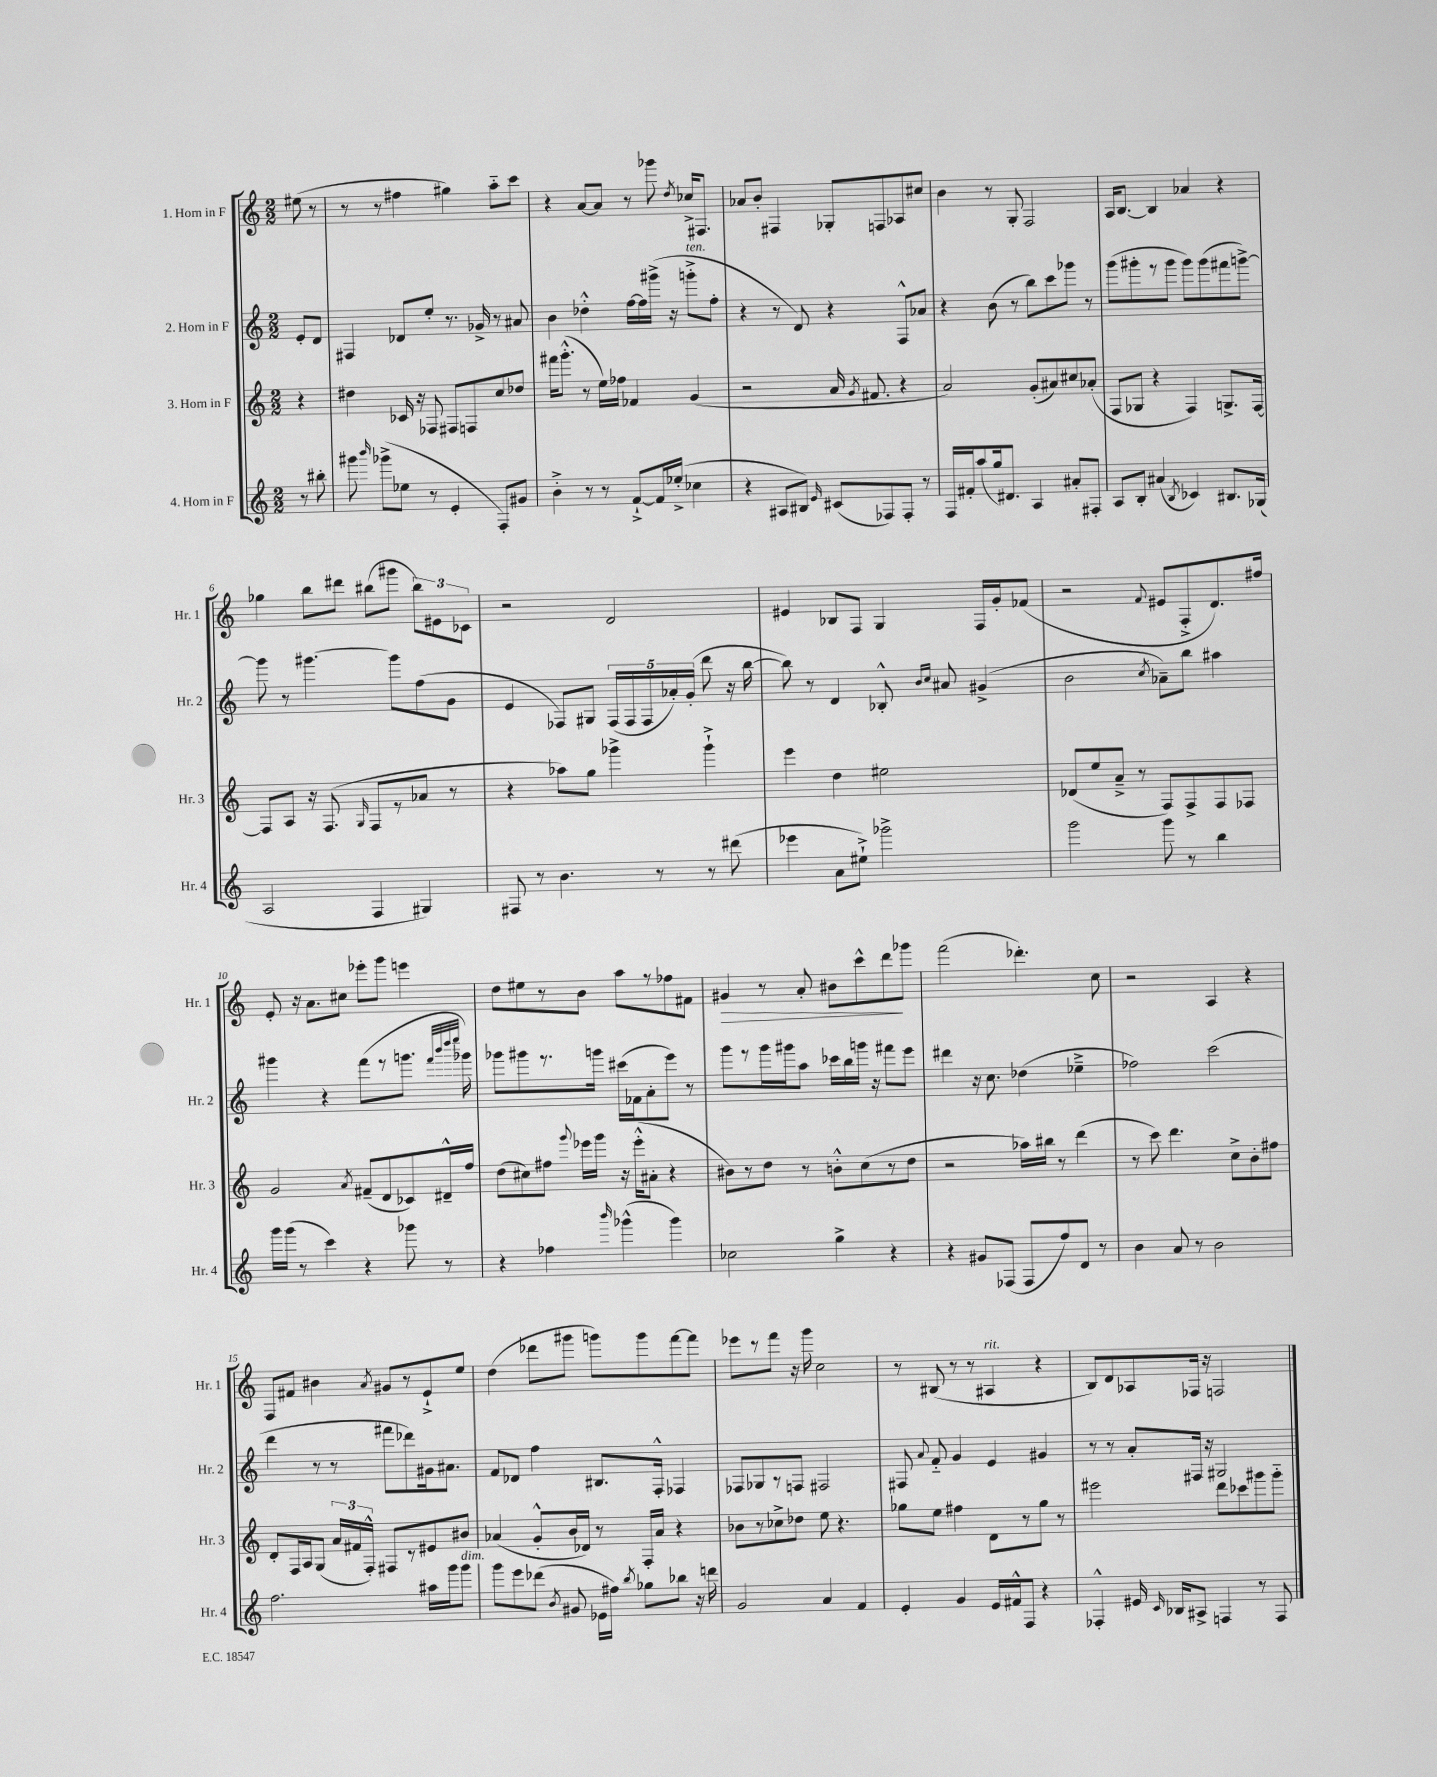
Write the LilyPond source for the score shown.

<<
\new StaffGroup <<
\new Staff = "s0" \with { instrumentName = "1. Horn in F" shortInstrumentName = "Hr. 1" } {
    \clef treble \key c \major \numericTimeSignature \time 2/2 \partial 4
    \autoBeamOff eis''8( r8 |
    r8 r8 fis''4 gis''4) a''8[-_ c'''8] |
    r4 a'8[~ a'8] r8 ges'''8 \acciaccatura { d''8 } ces''16[-> fis8.] |
    aes'8[ b'8]-. fis4 ges8[-. f8 aes8 cis''8] |
    b'4 r8 g8-. f2 |
    a16[ b8.]~ b4 aes'4 r4 |
    ges''4 b''8[ dis'''8] bis''8[( gis'''8] \tuplet 3/2 { bis''8[) eis'8 ces'8] } |
    r2 d'2 |
    eis'4 bes8[ f8] g4 f16[ g'16-. fes'8]( |
    r2 \appoggiatura { f'8 } eis'8[ f8-.-> d'8.) fis''16] |
    e'8-. r16 a'8.[ cis''8] ees'''8[-. g'''8] e'''4 |
    d''8[ eis''8 r8 b'8] a''8[ r8 fes''8 fis'8] |
    gis'4\> r8 a'8-. bis'8[ c'''8-^ d'''8\! ges'''8] |
    f'''2( des'''4.-.) c''8 |
    r2 a4 r4 |
    f8[ fis'8] bis'4 \acciaccatura { a'8 } gis'8[ r8 e'8-!-> e''8] |
    d''4( des'''8[ gis'''8] g'''8[) g'''8 f'''8~ f'''8] |
    ees'''8[ r8 f'''8] r16 g'''16 c''2 |
    r8 bis8( r8 r8 ais4^\markup { \italic "rit." } r4 |
    b8[) d'8 aes8 fes16] r16 f2 \bar "|." |
}
\new Staff = "s1" \with { instrumentName = "2. Horn in F" shortInstrumentName = "Hr. 2" } {
    \clef treble \key c \major \numericTimeSignature \time 2/2 \partial 4
    \autoBeamOff e'8[-. d'8] |
    fis4 des'8[ e''8]-. r8. ges'16-> r8 ais'8 |
    b'4 des''4-.-^ f''16[~ f''16 gis'''16]->( r16 g'''8[-.->^\markup { \italic "ten." } f''8]-. |
    r4 r8 d'8) r4 f8[-^ aes'8] |
    r4 b'8( r8 b''8[) c'''8 ges'''8] r8 |
    g'''8[( gis'''8-. r8 gis'''8] gis'''8[) gis'''8( fis'''8 g'''8]~->) |
    g'''8 r8 gis'''4.~ gis'''8[ f''8( g'8] |
    e'4 fes8[) gis8] \tuplet 5/4 { fes16[( fes16 fes16 aes'16-.) g'16]-.( } d'''8 r16 b''16~ |
    b''8) r8 d'4 bes8-.-^ \grace { b'16[ c''16] } ais'8 gis'4->( |
    b'2 \acciaccatura { c''8 } aes'8[--) b''8] ais''4 |
    gis'''4 r4 f'''8[( r8 g'''8.] \grace { f'''32[ b'''32 d''''32 e''''32] } ges'''16) |
    ges'''8[ gis'''8 r8. g'''16] cis'''16[( fes'16 a'8-. e'''8]) r8 |
    g'''8[ r8 g'''16 gis'''16 a''8] ces'''16[ b''16 g'''16] r16 fis'''8[ e'''8] |
    dis'''4 r16 c''8. des''4( ees''4---> |
    fes''2) c'''2( |
    d'''4 r8 r8 fis'''8[ des'''8) gis'16 ais'8.] |
    f'8[ des'8] f''4 bis8.[ f16]-.-^ fes4 |
    fes8[ ges8 r8 f8] fis2 |
    fis8 \appoggiatura { a'8 } f'8-_ g'4 e'4 gis'4 |
    r8 r8 a'8[-. fis16] r16 gis2 \bar "|." |
}
\new Staff = "s2" \with { instrumentName = "3. Horn in F" shortInstrumentName = "Hr. 3" } {
    \clef treble \key c \major \numericTimeSignature \time 2/2 \partial 4
    \autoBeamOff r4 |
    dis''4 ces'16 r16 fes8 fis8[ f8 c''8 des''8] |
    fis'''16[ g'''8.]-.-^( r8 e''16[) fes''16] fes'4 g'4( |
    r2 a'16 \acciaccatura { g'8 } fis'8. r4 |
    a'2) g'8[-.( ais'8) cis''8 aes'8]-.( |
    f8[ ges8] r4 f4) g8.[-> f16]~ |
    f8[ a8] r16 f8.( \grace { g16 } f8[ r8 aes'8] r8 |
    r4 aes''8[) g''8] ges'''4-> ges'''4-!-> |
    e'''4 d''4 eis''2 |
    des'8[( e''8 a'8]---> r8 f8[) f8-> f8 fes8] |
    g'2 \acciaccatura { a'8 } fis'8[--( d'8 ces'8) dis'16---^ f''16] |
    d''8[( cis''8) fis''8] \appoggiatura { g'''8 } ees'''16[ g'''16] r16 ees'''16[-.-^( ais'8]-. r4 |
    bis'8[) r8 d''8] r8 b'8[-.-^ c''8( r8 d''8] |
    r2 aes''16[) bis''16] r8 d'''4( |
    r8 c'''8) d'''4. c''8[-> b'8-. fis''8] |
    d'8[-. f16 a16 g8]( \tuplet 3/2 { a'16[ fis'16 f16]-.-^) } fis8[ r8 eis'8 bis'8] |
    aes'4( g'8[-.-^ b'16 des'16]) r8 f16[-. aes'16] r4 |
    bes'8[ r8 ces''8-> des''8] e''8 r4. |
    ges''8[ e''8] fis''4 d'8[ r8 ges''8] r8 |
    eis'''2 d'''8[ ces'''8 gis'''8 gis'''8]-_ \bar "|." |
}
\new Staff = "s3" \with { instrumentName = "4. Horn in F" shortInstrumentName = "Hr. 4" } {
    \clef treble \key c \major \numericTimeSignature \time 2/2 \partial 4
    \autoBeamOff r8 bis''8-. |
    gis'''8 \grace { b'''16 } ges'''8[->( ees''8] r8 e'4-. f8[-.) gis'8] |
    b'4-.-> r8 r8 f'8[~-!-> f'16 ees''16]-.->( ces''4 |
    r4 ais8[ bis8]) \grace { e'16 } cis'8[( fes8) fes8]-. r8 |
    f16[ fis'16-. a''8( g''16) dis'8.] a4 ais'8[-. fis8]-. |
    a8[ b8]-. ais'4( \acciaccatura { b8 } ces'4) bis8.[ ges16]( |
    a2 f4 gis4) |
    fis8 r8 b'4. r8 r8 dis'''8( |
    ees'''4 a'8[ eis''8]-!->) ges'''2-> |
    g'''2 g'''8 r8 b''4 |
    g'''16[ g'''16]( r8 c'''4) r4 ges'''8 r8 |
    r4 fes''4 \grace { b'''16 } ges'''4-^( ges'''4) |
    ces''2 g''4-> r4 |
    r4 gis'8[ fes8]( fes8[ f''8) d'8] r8 |
    b'4 a'8 r8 b'2 |
    f''2. ais''16[ g'''16 g'''8]^\markup { \italic "dim." } |
    g'''8[ e'''8 des'''8]( \acciaccatura { b'8 } gis'8 ees'16[ fis''16]) \acciaccatura { b''8 } ges''8[ bes''8] r16 d'''16 |
    g'2 a'4 f'4 |
    e'4-. g'4 e'16[ fis'16-^ f8] r4 |
    fes4-.-^ eis'16 \grace { c'16 } bes16[ ais8]-> f4 r8 f8 \bar "|." |
}
>>
>>
